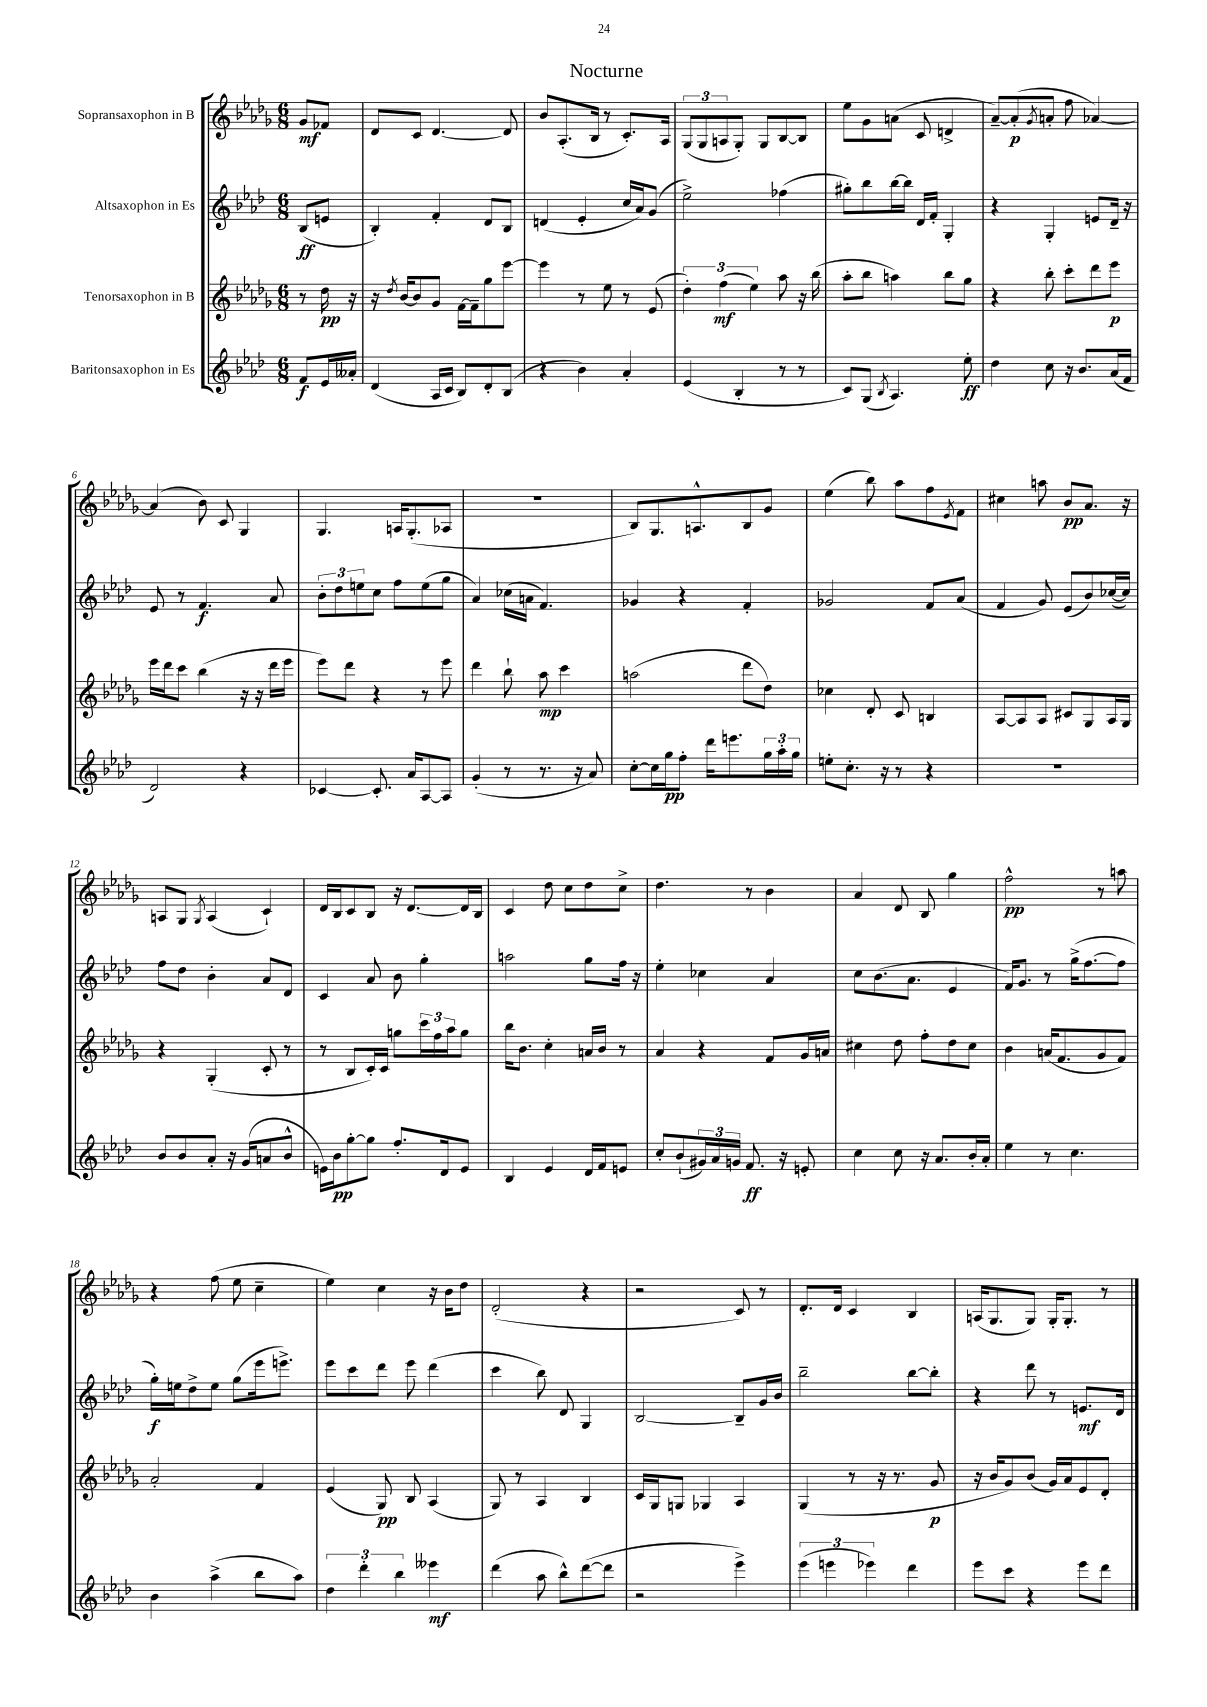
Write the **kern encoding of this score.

**kern	**dynam	**kern	**dynam	**kern	**dynam	**kern	**dynam
*part4	*part4	*part3	*part3	*part2	*part2	*part1	*part1
*staff4	*staff4	*staff3	*staff3	*staff2	*staff2	*staff1	*staff1
*I"Baritonsaxophon in Es	*	*I"Tenorsaxophon in B	*	*I"Altsaxophon in Es	*	*I"Sopransaxophon in B	*
*clefG2	*	*clefG2	*	*clefG2	*	*clefG2	*
*k[b-e-a-d-]	*	*k[b-e-a-d-g-]	*	*k[b-e-a-d-]	*	*k[b-e-a-d-g-]	*
*M6/8	*	*M6/8	*	*M6/8	*	*M6/8	*
=	=	=	=	=	=	=	=
8f/L	f	8r	.	(8B-/L	ff	8g-/L	mf
16e-/L	.	16dd-\	pp	8en/J	.	8f-X/J	.
16a--X'/JJ	.	16r	.	.	.	.	.
=1	=1	=1	=1	=1	=1	=1	=1
(4d-/	.	16r	.	4B-'/)	.	8d-/L	.
.	.	8qdd-/	.	.	.	.	.
.	.	[16b-/KL	.	.	.	.	.
.	.	8b-/]	.	.	.	8c/J	.
16A-/LL	.	8g-/J	.	4f'/	.	[4.d-/	.
16c/JJ	.	.	.	.	.	.	.
8B-/L)	.	[16f\LL	.	.	.	.	.
.	.	16f~\J]	.	.	.	.	.
8d-'/	.	8gg-\	.	8d-/L	.	.	.
(8B-/J	.	[8eee-\J	.	8B-/J	.	8d-/]	.
=2	=2	=2	=2	=2	=2	=2	=2
4r	.	4eee-\]	.	(4dn/	.	8b-/L	.
.	.	.	.	.	.	(8.A-'/	.
4b-\)	.	8r	.	4e-'/	.	.	.
.	.	.	.	.	.	16B-/Jk	.
.	.	8ee-\	.	.	.	8r	.
4a-'/	.	8r	.	16cc/LL	.	8.c'/L)	.
.	.	.	.	16a-/J)	.	.	.
.	.	(8e-/	.	(8g/J	.	.	.
.	.	.	.	.	.	16A-/Jk	.
=3	=3	=3	=3	=3	=3	=3	=3
(4e-/	.	6dd-'\)	.	2ee-^\)	.	(12G-/L	.
.	.	.	.	.	.	12G-/	.
.	.	(6ff\	mf	.	.	12An/	.
4B-'/	.	.	.	.	.	8G-'/J)	.
.	.	6ee-\)	.	.	.	.	.
.	.	.	.	.	.	8G-/L	.
8r	.	8aa-\	.	(4ff-X\	.	[8B-/	.
8r	.	16r	.	.	.	8B-/J]	.
.	.	(16bb-\	.	.	.	.	.
=4	=4	=4	=4	=4	=4	=4	=4
8c/L)	.	8aa-'\L	.	8gg#X'\L)	.	8ee-\L	.
(8G/J	.	8bb-\J	.	8bb-\	.	8g-\	.
8qB-/	.	.	.	.	.	.	.
4.A-/)	.	4aan\)	.	[16bb-\L	.	(8an\J	.
.	.	.	.	16bb-\JJ]	.	.	.
.	.	.	.	16d-/LL	.	8c/	.
.	.	.	.	16f'/JJ	.	.	.
.	.	8bb-\L	.	4G'/	.	4dn^/	.
8ee-'\	ff	8gg-\J	.	.	.	.	.
=5	=5	=5	=5	=5	=5	=5	=5
4dd-\	.	4r	.	4r	.	[8a-~/L)	.
.	.	.	.	.	.	(8a-'/]	p
.	.	.	.	.	.	8qg-/	.
8cc\	.	8bb-'\	.	4G'/	.	8an'/J	.
16r	.	8ccc'\L	.	.	.	8ff\	.
8.b-/L	.	.	.	.	.	.	.
.	.	8ddd-\	.	8en/L	.	[4a-X/)	.
(16a-/L	.	8eee-\J	p	16d-~/Jk	.	.	.
16f/JJ	.	.	.	16r	.	.	.
!!LO:LB:g=z
=6	=6	=6	=6	=6	=6	=6	=6
2d-/)	.	16eee-\LL	.	8e-/	.	(4a-/]	.
.	.	16ddd-\J	.	.	.	.	.
.	.	8ccc\J	.	8r	.	.	.
.	.	(4bb-\	.	4.f/	f	8b-\)	.
.	.	.	.	.	.	8c/	.
4r	.	16r	.	.	.	4G-/	.
.	.	16r	.	.	.	.	.
.	.	16ddd-\LL	.	8a-/	.	.	.
.	.	16eee-\JJ	.	.	.	.	.
=7	=7	=7	=7	=7	=7	=7	=7
[4c-X/	.	8eee-\L)	.	12b-'\L	.	4.G-/	.
.	.	.	.	12dd-\	.	.	.
.	.	8ddd-\J	.	.	.	.	.
.	.	.	.	12een\	.	.	.
8.c-'/]	.	4r	.	8cc\J	.	.	.
.	.	.	.	8ff\L	.	16An/KL	.
16a-/KL	.	.	.	.	.	(8.G-'/	.
[8A-/	.	8r	.	(8ee\	.	.	.
8A-/J]	.	8eee-\	.	8gg\J	.	8A-X/J	.
=8	=8	=8	=8	=8	=8	=8	=8
(4g'/	.	4ddd-\	.	4a-/)	.	2.r	.
8r	.	8bb-`\	.	(16cc-X\LL	.	.	.
.	.	.	.	16an\JJ	.	.	.
8.r	.	8aa-\	mp	4.f/)	.	.	.
.	.	4ccc\	.	.	.	.	.
16r	.	.	.	.	.	.	.
8a-/)	.	.	.	.	.	.	.
=9	=9	=9	=9	=9	=9	=9	=9
[8cc'\L	.	(2aan\	.	4g-X/	.	8B-/L)	.
16cc\L]	.	.	.	.	.	8.G-/	.
16gg\J	pp	.	.	.	.	.	.
8ff'\J	.	.	.	4r	.	.	.
.	.	.	.	.	.	8.An^^/	.
16ddd-\KL	.	.	.	.	.	.	.
8.eeen\	.	.	.	.	.	.	.
.	.	8ddd-\L	.	4f'/	.	8B-/	.
24gg\L	.	8dd-\J)	.	.	.	8g-/J	.
24aa-'\	.	.	.	.	.	.	.
24gg\JJ	.	.	.	.	.	.	.
=10	=10	=10	=10	=10	=10	=10	=10
8een'\L	.	4cc-X\	.	2g-X/	.	(4ee-\	.
8.cc'\J	.	.	.	.	.	.	.
.	.	8d-'/	.	.	.	8bb-\)	.
16r	.	.	.	.	.	.	.
8r	.	8c/	.	.	.	8aa-\L	.
4r	.	4Bn/	.	8f/L	.	8ff\	.
.	.	.	.	.	.	8qe-/	.
.	.	.	.	(8a-/J	.	8f\J	.
=11	=11	=11	=11	=11	=11	=11	=11
2.r	.	[8A-/L	.	4f/	.	4cc#X\	.
.	.	8A-/]	.	.	.	.	.
.	.	8A-/J	.	8g/)	.	8aan\	.
.	.	8c#X/L	.	(8e-/L	.	8b-/L	pp
.	.	8G-/	.	8b-/)	.	8.a-/J	.
.	.	16A-/L	.	([16cc-X/L	.	.	.
.	.	16G-/JJ	.	16cc-/JJ])	.	16r	.
!!LO:LB:g=z
=12	=12	=12	=12	=12	=12	=12	=12
8b-/L	.	4r	.	8ff\L	.	8An/L	.
8b-/	.	.	.	8dd-\J	.	8G-/J	.
.	.	.	.	.	.	8qG-/	.
8a-'/J	.	(4G-'/	.	4b-'\	.	(4A/	.
16r	.	.	.	.	.	.	.
(16g/KL	.	.	.	.	.	.	.
8an/	.	8c'/	.	8a-/L	.	4c`/)	.
8b-^^/J	.	8r	.	8d-/J	.	.	.
=13	=13	=13	=13	=13	=13	=13	=13
16en\LL)	.	8r	.	4c/	.	16d-/LL	.
16b-\J	pp	.	.	.	.	16B-/J	.
[8gg'\	.	8B-/L	.	.	.	8c/	.
8gg\J]	.	16c'/L)	.	8a-/	.	8B-/J	.
.	.	16c/JJ	.	.	.	.	.
8.ff'/L	.	8ggn\L	.	8b-\	.	16r	.
.	.	.	.	.	.	[8.d-/L	.
.	.	24ccc\L	.	4gg'\	.	.	.
.	.	24ff\	.	.	.	.	.
16d-/k	.	.	.	.	.	.	.
.	.	24aa-\J	.	.	.	.	.
8e/J	.	8gg\J	.	.	.	16d-/L]	.
.	.	.	.	.	.	16B-/JJ	.
=14	=14	=14	=14	=14	=14	=14	=14
4B-/	.	16bb-\KL	.	2aan\	.	4c/	.
.	.	8.b-\J	.	.	.	.	.
4e-/	.	4cc'\	.	.	.	8dd-\	.
.	.	.	.	.	.	8cc\L	.
16d-/LL	.	16an/LL	.	8gg\L	.	8dd-\	.
16f/J	.	16b-/JJ	.	.	.	.	.
8en/J	.	8r	.	16ff\Jk	.	8cc^\J	.
.	.	.	.	16r	.	.	.
=15	=15	=15	=15	=15	=15	=15	=15
8cc'/L	.	4a-/	.	4ee-'\	.	4.dd-\	.
(8b-`/	.	.	.	.	.	.	.
24g#X/L)	.	4r	.	4cc-X\	.	.	.
24a-/	.	.	.	.	.	.	.
24gn/JJ	.	.	.	.	.	.	.
8.f/	ff	.	.	.	.	8r	.
.	.	8f/L	.	4a-/	.	4b-\	.
16r	.	.	.	.	.	.	.
8en'/	.	16g-/L	.	.	.	.	.
.	.	16an/JJ	.	.	.	.	.
=16	=16	=16	=16	=16	=16	=16	=16
4cc\	.	4cc#X\	.	8cc\L	.	4a-/	.
.	.	.	.	(8.b-\	.	.	.
8cc\	.	8dd-\	.	.	.	8d-/	.
.	.	.	.	8.a-\J	.	.	.
16r	.	8ff'\L	.	.	.	8B-/	.
8.a-/L	.	.	.	.	.	.	.
.	.	8dd-\	.	4e-/	.	4gg-\	.
16b-'/L	.	8cc#\J	.	.	.	.	.
16a-'/JJ	.	.	.	.	.	.	.
=17	=17	=17	=17	=17	=17	=17	=17
4ee-\	.	4b-\	.	16f/KL)	.	2ff^^\	pp
.	.	.	.	8.g/J	.	.	.
8r	.	(16an/KL	.	8r	.	.	.
.	.	8.f/	.	.	.	.	.
4.cc\	.	.	.	(16gg^\KL	.	.	.
.	.	.	.	[8.ff\	.	.	.
.	.	8g-/	.	.	.	8r	.
.	.	8f/J)	.	8ff\J]	.	8aan\	.
!!LO:LB:g=z
=18	=18	=18	=18	=18	=18	=18	=18
4b-\	.	2a-'/	.	16gg'\LL)	f	4r	.
.	.	.	.	16een\J	.	.	.
.	.	.	.	8dd-^\	.	.	.
(4aa-^\	.	.	.	8ee\J	.	(8ff\	.
.	.	.	.	(8gg\L	.	8ee-\	.
8bb-\L	.	4f/	.	16eee-\k	.	4cc~\	.
.	.	.	.	8.eeen^\J)	.	.	.
8aa-\J)	.	.	.	.	.	.	.
=19	=19	=19	=19	=19	=19	=19	=19
6dd-\	.	(4e-/	.	8eee-\L	.	4ee-\)	.
.	.	.	.	8ccc\	.	.	.
6ddd-'\	.	.	.	.	.	.	.
.	.	8G-/)	pp	8ddd-\J	.	4cc\	.
6bb-\	.	.	.	.	.	.	.
.	.	8B-/	.	8eee-\	.	.	.
4eee--X\	mf	(4A-/	.	(4ddd-\	.	16r	.
.	.	.	.	.	.	16b-\KL	.
.	.	.	.	.	.	8dd-\J	.
=20	=20	=20	=20	=20	=20	=20	=20
(4ddd-\	.	8G-/)	.	4ccc\	.	(2d-'/	.
.	.	8r	.	.	.	.	.
8aa-\	.	4A-/	.	8bb-\)	.	.	.
8bb-^^\L)	.	.	.	8d-/	.	.	.
([8ddd-\	.	4B-/	.	4G/	.	4r	.
8ddd-\J]	.	.	.	.	.	.	.
=21	=21	=21	=21	=21	=21	=21	=21
2r	.	16c/LL	.	[2B-/	.	2r	.
.	.	16G-/J	.	.	.	.	.
.	.	8Gn/J	.	.	.	.	.
.	.	4G-X/	.	.	.	.	.
4eee-^\)	.	4A-/	.	8B-~/L]	.	8c/)	.
.	.	.	.	16g/L	.	8r	.
.	.	.	.	16b-/JJ	.	.	.
=22	=22	=22	=22	=22	=22	=22	=22
(6eee-\	.	(4G-/	.	2bb-~\	.	8.d-'/L	.
6eeen\	.	.	.	.	.	.	.
.	.	.	.	.	.	16d-/Jk	.
.	.	8r	.	.	.	4c/	.
6eee-X\)	.	.	.	.	.	.	.
.	.	16r	.	.	.	.	.
.	.	8.r	.	.	.	.	.
4ddd-\	.	.	.	[8bb-\L	.	4B-/	.
.	.	8g-/	p	8bb-'\J]	.	.	.
=23	=23	=23	=23	=23	=23	=23	=23
8eee-\L	.	16r	.	4r	.	(16An/KL	.
.	.	16b-/KL	.	.	.	8.G-/	.
8ccc\J	.	8g-/)	.	.	.	.	.
4r	.	(8b-/J	.	8ddd-\	.	8G-/J)	.
.	.	16g-/LL)	.	8r	.	16G-'/KL	.
.	.	16a-/J	.	.	.	8.G-'/J	.
8eee-\L	.	8e-/	.	8.en/L	mf	.	.
8ddd-\J	.	8d-'/J	.	.	.	8r	.
.	.	.	.	16d-/Jk	.	.	.
==	==	==	==	==	==	==	==
*-	*-	*-	*-	*-	*-	*-	*-
